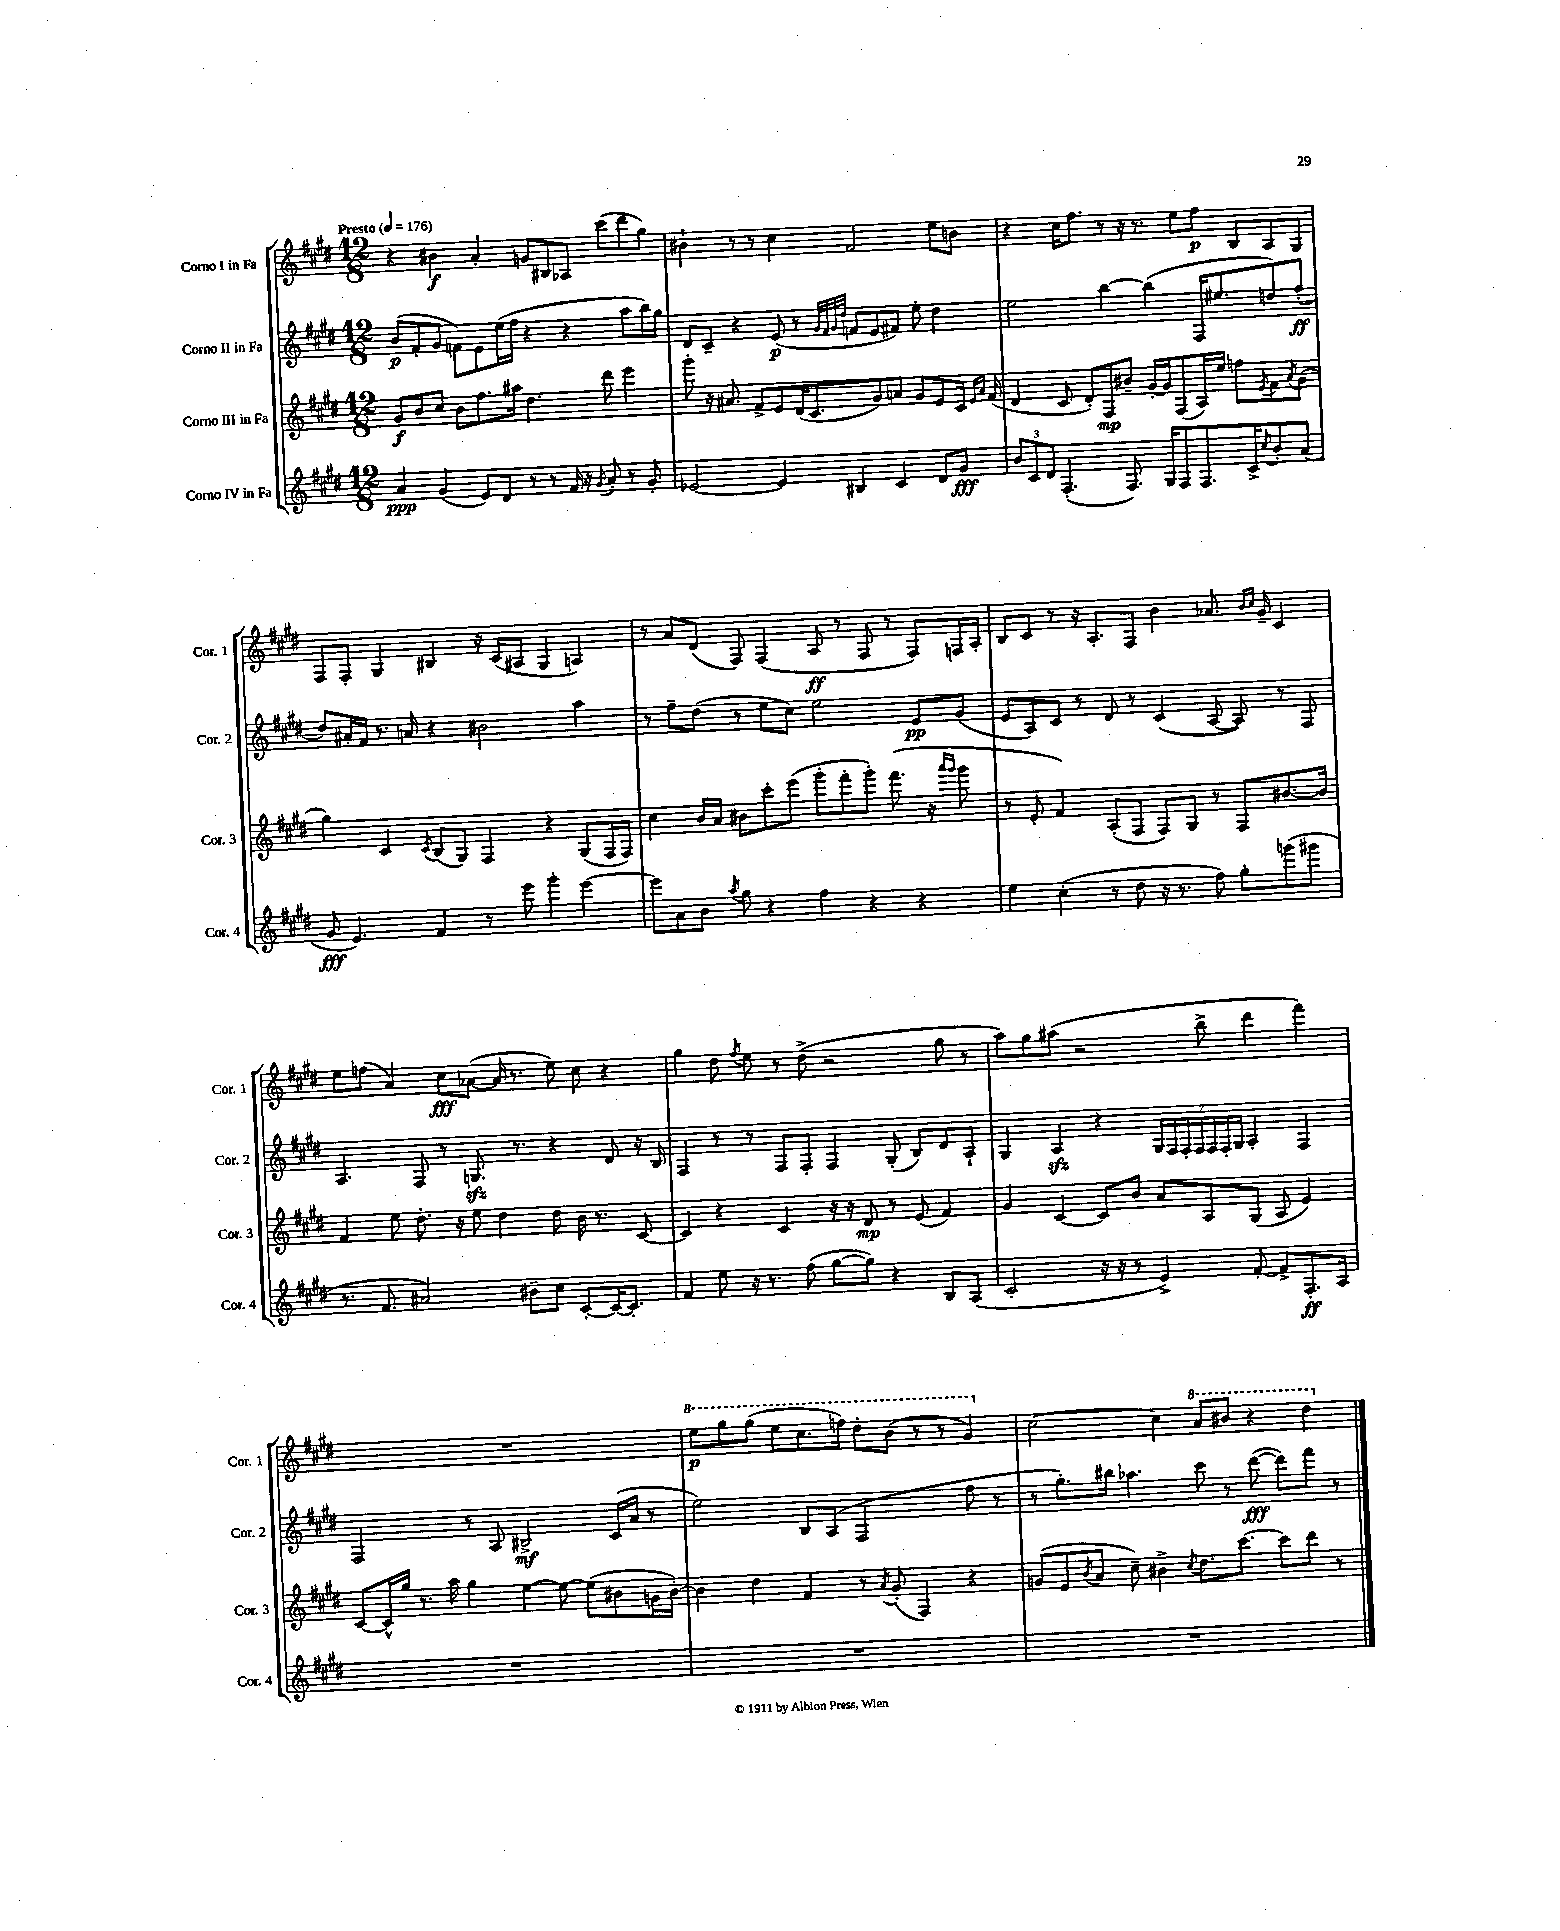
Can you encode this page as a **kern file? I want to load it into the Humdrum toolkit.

**kern	**dynam	**kern	**dynam	**kern	**dynam	**kern	**dynam
*part4	*part4	*part3	*part3	*part2	*part2	*part1	*part1
*staff4	*staff4	*staff3	*staff3	*staff2	*staff2	*staff1	*staff1
*I"Corno IV in Fa	*	*I"Corno III in Fa	*	*I"Corno II in Fa	*	*I"Corno I in Fa	*
*I'Cor. 4	*	*I'Cor. 3	*	*I'Cor. 2	*	*I'Cor. 1	*
*clefG2	*	*clefG2	*	*clefG2	*	*clefG2	*
*k[f#c#g#d#]	*	*k[f#c#g#d#]	*	*k[f#c#g#d#]	*	*k[f#c#g#d#]	*
*M12/8	*	*M12/8	*	*M12/8	*	*M12/8	*
*MM176	*	*MM176	*	*MM176	*	*MM176	*
=1	=1	=1	=1	=1	=1	=1	=1
!	!	!	!	!	!	!LO:TX:a:B:t=Presto	!
4a/	ppp	8g#/L	f	(8b/L	p	4r	.
.	.	8b/	.	8f#'/	.	.	.
(4g#/	.	8cc#/J	.	8g#/J	.	4b#X\	f
.	.	8b\L	.	8fn\L)	.	.	.
8e/L)	.	8.ff#\	.	8e\	.	4a'/	.
8d#/J	.	.	.	(16ee\L	.	.	.
.	.	16aa#X\Jk	.	16ff#\JJ	.	.	.
8r	.	4.dd#\	.	4r	.	8gn/L	.
8r	.	.	.	.	.	8B#X/	.
16f#/	.	.	.	4r	.	8A-X/J	.
16r	.	.	.	.	.	.	.
8qg#/	.	.	.	.	.	.	.
8a'/	.	8ddd#\	.	.	.	(8ccc#\L	.
8r	.	4eee\	.	8aa\L	.	8ddd#\	.
8g#'/	.	.	.	16bb\L)	.	8gg#\J)	.
.	.	.	.	16gg#\JJ	.	.	.
=2	=2	=2	=2	=2	=2	=2	=2
[2e-X/	.	8ggg#'\	.	8d#/L	.	4b#X`\	.
.	.	16r	.	8c#~/J	.	.	.
.	.	8.a#X/	.	.	.	.	.
.	.	.	.	4r	.	8r	.
.	.	8f#^/L	.	.	.	8r	.
4e-/]	.	8e/	.	(8e/	p	4cc#\	.
.	.	(16d#/K	.	8r	.	.	.
.	.	8.c#/	.	.	.	.	.
.	.	.	.	32qqg#/LLL	.	.	.
.	.	.	.	32qqf#/	.	.	.
.	.	.	.	32qqg#/	.	.	.
.	.	.	.	32qqdd#/JJJ	.	.	.
4B#X/	.	.	.	8fn/L	.	2f#/	.
.	.	8g#/)	.	8e/	.	.	.
4c#/	.	8an/J	.	8f#X/J)	.	.	.
.	.	8g#/L	.	8ee'\	.	.	.
8d#/L	.	8e/	.	4dd#\	.	8ee\L	.
8g#/J	fff	16c#/Jk	.	.	.	8bn\J	.
.	.	16qqe/LL	.	.	.	.	.
.	.	16qqa/JJ	.	.	.	.	.
.	.	(16f#/	.	.	.	.	.
=3	=3	=3	=3	=3	=3	=3	=3
12b/L	.	4d#/	.	2ee\	.	4r	.
12c#/	.	.	.	.	.	.	.
12d#/J	.	.	.	.	.	.	.
(4.F#'/	.	8c#/	.	.	.	16cc#\KL	.
.	.	.	.	.	.	8.ff#\J	.
.	.	8d#'/L)	.	.	.	.	.
.	.	8F#/	mp	[4bb\	.	8r	.
8.F#/)	.	8b#X~/J	.	.	.	16r	.
.	.	.	.	.	.	8.r	.
.	.	[16g#'/LL	.	(4bb\]	.	.	.
16G#/KL	.	16g#/J]	.	.	.	.	.
8F#/	.	(8F#/	.	.	.	8ee\L	.
8.F#/	.	16A/L)	.	16F#/KL	.	8ff#\J	p
.	.	16ee/JJ	.	8.ee#X/	.	.	.
.	.	8ffn\L	.	.	.	8B/L	.
16c#^/K	.	.	.	.	.	.	.
8qcc#/	.	8qe/	.	.	.	.	.
8b'/	.	8f#\	.	8ddn/)	.	8A/	.
.	.	8qa/	.	.	.	.	.
(8a/J	.	(8g#\J	.	(8ff#'/J	ff	8G#/J	.
!!LO:LB:g=z
=4	=4	=4	=4	=4	=4	=4	=4
8g#/	fff	4gg#\)	.	8dd#/L)	.	8F#/L	.
4.e/)	.	.	.	16a#X'/L	.	8F#'/J	.
.	.	.	.	16f#/JJ	.	.	.
.	.	4c#/	.	8.r	.	4G#/	.
.	.	.	.	16an/	.	.	.
.	.	8qc#/	.	.	.	.	.
4f#/	.	(8B/L	.	4r	.	4B#X/	.
.	.	8G#/J)	.	.	.	.	.
8r	.	4F#/	.	2b#X\	.	16r	.
.	.	.	.	.	.	(16c#/KL	.
8eee\	.	.	.	.	.	8A#X/J	.
4ggg#'\	.	4r	.	.	.	4G#/	.
[4eee\	.	(8G#/L	.	4aa\	.	4An/)	.
.	.	16F#/L	.	.	.	.	.
.	.	16F#/JJ)	.	.	.	.	.
=5	=5	=5	=5	=5	=5	=5	=5
8eee\L]	.	4cc#\	.	8r	.	8r	.
8a\	.	.	.	8ff#~\L	.	8a/L	.
8b\J	.	16b/LL	.	(8dd#\J	.	(8d#/J	.
.	.	16a/JJ	.	.	.	.	.
8qaa/	.	.	.	.	.	.	.
8gg#\	.	8b#X\L	.	8r	.	8F#/)	.
4r	.	8ccc#'\	.	8ee\L	.	(4F#/	.
.	.	(8eee\J	.	8cc#\J)	.	.	.
4ff#\	.	8ggg#'\L	.	2ee\	.	8A/	ff
.	.	8fff#'\	.	.	.	8r	.
4r	.	8ggg#'\J)	.	.	.	8F#/	.
.	.	(8.fff#\	.	.	.	8r	.
4r	.	.	.	8e/L	pp	8F#/L)	.
.	.	16r	.	.	.	.	.
.	.	16qqaaa/LL	.	.	.	.	.
.	.	16qqggg#/JJ	.	.	.	.	.
.	.	8ggg#\	.	(8g#/J	.	16Fn/L	.
.	.	.	.	.	.	16A'/JJ	.
=6	=6	=6	=6	=6	=6	=6	=6
4ee\	.	8r	.	8e/L	.	8B/L	.
.	.	8e'/	.	8A/)	.	8c#/J	.
(4cc#'\	.	4f#/)	.	8c#/J	.	8r	.
.	.	.	.	8r	.	16r	.
.	.	.	.	.	.	8.A'/L	.
8r	.	(8A'/L	.	8d#/	.	.	.
8dd#\	.	8F#/J	.	8r	.	8F#/J	.
16r	.	8F#/L)	.	(4c#/	.	4b\	.
8.r	.	.	.	.	.	.	.
.	.	8G#/J	.	.	.	.	.
8ff#\)	.	8r	.	[8A/	.	8.a-X/	.
8gg#'\L	.	8F#/L	.	8A/])	.	.	.
.	.	.	.	.	.	16qqb/LL	.
.	.	.	.	.	.	16qqcc#/JJ	.
.	.	.	.	.	.	16g#~/	.
(8gggn\	.	[8.b#X/	.	8r	.	4c#/	.
8ggg#X\J	.	.	.	8F#/	.	.	.
.	.	16b#/Jk]	.	.	.	.	.
!!LO:LB:g=z
=7	=7	=7	=7	=7	=7	=7	=7
8.r	.	4f#/	.	4.A/	.	8ee\L	.
.	.	.	.	.	.	(8ffn\J	.
8.f#/	.	.	.	.	.	.	.
.	.	8ee\	.	.	.	4a/)	.
2a#X/)	.	8.dd#'\	.	8F#/	.	.	.
.	.	.	.	8r	.	8cc#\L	fff
.	.	16r	.	.	.	.	.
.	.	8ee\	.	8.Gnzz/	.	([8a-X\J	.
.	.	4dd#\	.	.	.	16a-/]	.
.	.	.	.	8.r	.	8.r	.
8b#X~\L	.	.	.	.	.	.	.
8cc#\J	.	8dd#\	.	4r	.	8ee\)	.
[8c#'/L	.	16b\	.	.	.	8cc#\	.
.	.	8.r	.	.	.	.	.
16c#/K_	.	.	.	8d#/	.	4r	.
8.c#'/J]	.	.	.	.	.	.	.
.	.	[8c#/	.	16r	.	.	.
.	.	.	.	16B/	.	.	.
=8	=8	=8	=8	=8	=8	=8	=8
4f#/	.	4c#/]	.	4F#/	.	4gg#\	.
8ee\	.	4r	.	8r	.	8dd#\	.
.	.	.	.	.	.	8qff#/	.
16r	.	.	.	8r	.	8ee\	.
8.r	.	.	.	.	.	.	.
.	.	4c#/	.	8F#/L	.	8r	.
(8ff#\	.	.	.	8F#'/J	.	(8dd#^\	.
[8gg#\L	.	16r	.	4F#/	.	2r	.
.	.	16r	.	.	.	.	.
8gg#\J])	.	8d#/	mp	.	.	.	.
4r	.	8r	.	(8G#'/	.	.	.
.	.	(8e/	.	8B/L)	.	.	.
8B/L	.	4f#/)	.	8d#/	.	8gg#\	.
(8A/J	.	.	.	8A`/J	.	8r	.
=9	=9	=9	=9	=9	=9	=9	=9
2c#'/	.	4g#/	.	4G#/	.	8aa\L)	.
.	.	.	.	.	.	8gg#\	.
.	.	[4c#/	.	4Azz/	.	(8aa#X\J	.
.	.	.	.	.	.	2r	.
16r	.	8c#/L]	.	4r	.	.	.
16r	.	.	.	.	.	.	.
8r	.	8b/J	.	.	.	.	.
4e^/)	.	8a/L	.	28G#/LL	.	.	.
.	.	.	.	28F#/	.	.	.
.	.	.	.	28F#'/	.	.	.
.	.	.	.	28F#/	.	.	.
.	.	8A/	.	.	.	8bb^\	.
.	.	.	.	28F#/	.	.	.
.	.	.	.	28F#'/	.	.	.
.	.	.	.	28G#/JJ	.	.	.
[8f#'/	.	(8G#/J	.	4A'/	.	4ddd#\	.
8f#^/L]	.	8A/	.	.	.	.	.
8.F#'/	ff	4e/)	.	4F#/	.	4fff#\)	.
16A/Jk	.	.	.	.	.	.	.
!!LO:LB:g=z
=10	=10	=10	=10	=10	=10	=10	=10
1.r	.	[8c#/L	.	2F#/	.	1.r	.
.	.	16c#^^/L]	.	.	.	.	.
.	.	16gg#/JJ	.	.	.	.	.
.	.	8.r	.	.	.	.	.
.	.	16aa\	.	.	.	.	.
.	.	4gg#\	.	8r	.	.	.
.	.	.	.	8A/	.	.	.
.	.	[4ee\	.	2B#X^/	mf	.	.
.	.	8ee\_	.	.	.	.	.
.	.	(8ee\L]	.	.	.	.	.
.	.	8b#X\	.	(16c#/LL	.	.	.
.	.	.	.	16a/JJ	.	.	.
.	.	16gn\L	.	8r	.	.	.
.	.	[16b#'\JJ)	.	.	.	.	.
=11	=11	=11	=11	=11	=11	=11	=11
*	*	*	*	*	*	*8va	*
1.r	.	4b#\]	.	2ee\)	.	8eee\L	p
.	.	.	.	.	.	8ggg#\	.
.	.	4dd#\	.	.	.	(8ggg#\J	.
.	.	.	.	.	.	8eee\L	.
.	.	4f#/	.	8B/L	.	8.ccc#\	.
.	.	.	.	(8A/J	.	.	.
.	.	.	.	.	.	16fffn\Jk)	.
.	.	8r	.	2F#/	.	8ddd#'\L	.
.	.	8qa/	.	.	.	.	.
.	.	(8g#'/	.	.	.	(8bb\J	.
.	.	4F#/)	.	.	.	8r	.
.	.	.	.	.	.	8r	.
.	.	4r	.	8ff#\	.	4gg#/)	.
.	.	.	.	8r	.	.	.
=12	=12	=12	=12	=12	=12	=12	=12
*	*	*	*	*	*	*X8va	*
1.r	.	(8gn/L	.	8r	.	[2cc#\	.
.	.	8e/	.	8.gg#'\L)	.	.	.
.	.	8qb/	.	.	.	.	.
.	.	8a/J	.	.	.	.	.
.	.	.	.	16bb#X\Jk	.	.	.
.	.	8cc#~\)	.	4.aa-X\	.	.	.
.	.	4b#X^\	.	.	.	4cc#\]	.
.	.	8qcc#/	.	.	.	.	.
*	*	*	*	*	*	*8va	*
.	.	8.dd#\L	.	8ccc#\	.	8aa/L	.
.	.	.	.	8r	.	8bb#X/J	.
.	.	[8.ccc#\J	.	.	.	.	.
.	.	.	.	([8ddd#\	fff	4r	.
.	.	8ccc#\L]	.	8ddd#\L])	.	.	.
.	.	8ddd#\J	.	8fff#\J	.	4ddd#\	.
.	.	8r	.	8r	.	.	.
*	*	*	*	*	*	*X8va	*
==	==	==	==	==	==	==	==
*-	*-	*-	*-	*-	*-	*-	*-
